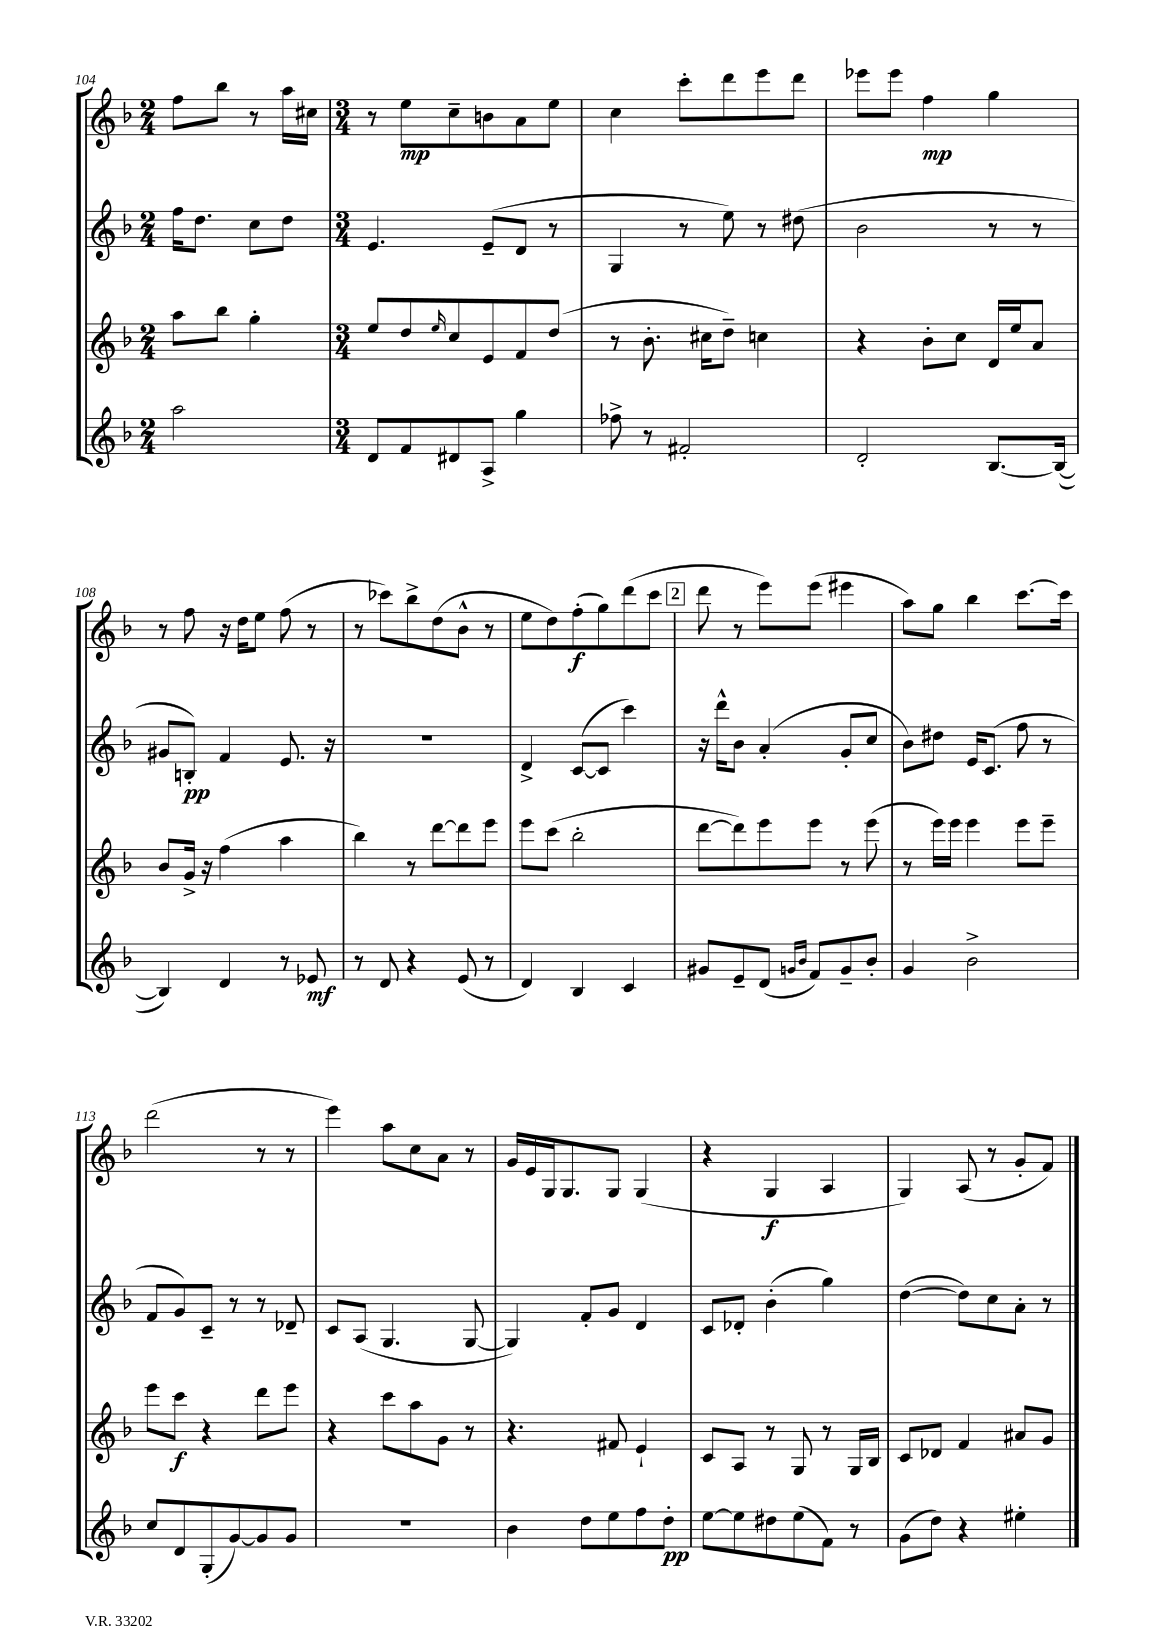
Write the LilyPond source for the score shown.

<<
\new StaffGroup <<
\new Staff = "s0" {
    \clef treble \key f \major \numericTimeSignature \time 2/4
    f''8 bes''8 r8 a''16 cis''16 |
    \numericTimeSignature \time 3/4 r8 e''8\mp c''8-- b'8 a'8 e''8 |
    c''4 c'''8-. d'''8 e'''8 d'''8 |
    ees'''8 ees'''8 f''4\mp g''4 |
    r8 f''8 r16 d''16 e''8 f''8( r8 |
    r8 ces'''8) bes''8-> d''8( bes'8-^ r8 |
    e''8 d''8) f''8-.\f( g''8) d'''8( c'''8 |
    \mark \markup { \box "2" } d'''8 r8 e'''8) e'''8( eis'''4 |
    a''8) g''8 bes''4 c'''8.~ c'''16 |
    d'''2( r8 r8 |
    e'''4) a''8 c''8 a'8 r8 |
    g'16 e'16 g16 g8. g8 g4( |
    r4 g4\f a4 |
    g4) a8( r8 g'8-. f'8) \bar "|." |
}
\new Staff = "s1" {
    \clef treble \key f \major \numericTimeSignature \time 2/4
    f''16 d''8. c''8 d''8 |
    \numericTimeSignature \time 3/4 e'4. e'8--( d'8 r8 |
    g4 r8 e''8) r8 dis''8( |
    bes'2 r8 r8 |
    gis'8 b8-.\pp) f'4 e'8. r16 |
    R2. |
    d'4-> c'8~( c'8 c'''4) |
    \mark \markup { \box "2" } r16 d'''16-^ bes'8 a'4-.( g'8-. c''8 |
    bes'8) dis''8 e'16 c'8.( f''8 r8 |
    f'8 g'8) c'8-- r8 r8 des'8-- |
    c'8 a8( g4. g8~ |
    g4) f'8-. g'8 d'4 |
    c'8 des'8-. bes'4-.( g''4) |
    d''4~( d''8) c''8 a'8-. r8 \bar "|." |
}
\new Staff = "s2" {
    \clef treble \key f \major \numericTimeSignature \time 2/4
    a''8 bes''8 g''4-. |
    \numericTimeSignature \time 3/4 e''8 d''8 \grace { e''16 } c''8 e'8 f'8 d''8( |
    r8 bes'8.-. cis''16 d''8--) c''4 |
    r4 bes'8-. c''8 d'16 e''16 a'8 |
    bes'8 g'16-> r16 f''4( a''4 |
    bes''4) r8 d'''8~ d'''8 e'''8 |
    e'''8 c'''8( bes''2-. |
    \mark \markup { \box "2" } d'''8~ d'''8) e'''8 e'''8 r8 e'''8( |
    r8 e'''16) e'''16 e'''4 e'''8 e'''8-- |
    e'''8 c'''8\f r4 d'''8 e'''8 |
    r4 c'''8 a''8 g'8 r8 |
    r4. fis'8 e'4-! |
    c'8 a8 r8 g8 r8 g16 bes16 |
    c'8 des'8 f'4 ais'8 g'8 \bar "|." |
}
\new Staff = "s3" {
    \clef treble \key f \major \numericTimeSignature \time 2/4
    a''2 |
    \numericTimeSignature \time 3/4 d'8 f'8 dis'8 a8-> g''4 |
    fes''8-> r8 fis'2-. |
    d'2-. bes8.~ bes16~( |
    bes4) d'4 r8 ees'8\mf |
    r8 d'8 r4 e'8( r8 |
    d'4) bes4 c'4 |
    \mark \markup { \box "2" } gis'8 e'8-- d'8( \grace { g'16 bes'16 } f'8) g'8-- bes'8-. |
    g'4 bes'2-> |
    c''8 d'8 g8-.( g'8~) g'8 g'8 |
    R2. |
    bes'4 d''8 e''8 f''8 d''8-.\pp |
    e''8~ e''8 dis''8 e''8( f'8) r8 |
    g'8( d''8) r4 eis''4-. \bar "|." |
}
>>
>>
\layout { \context { \Score currentBarNumber = #104 } }
